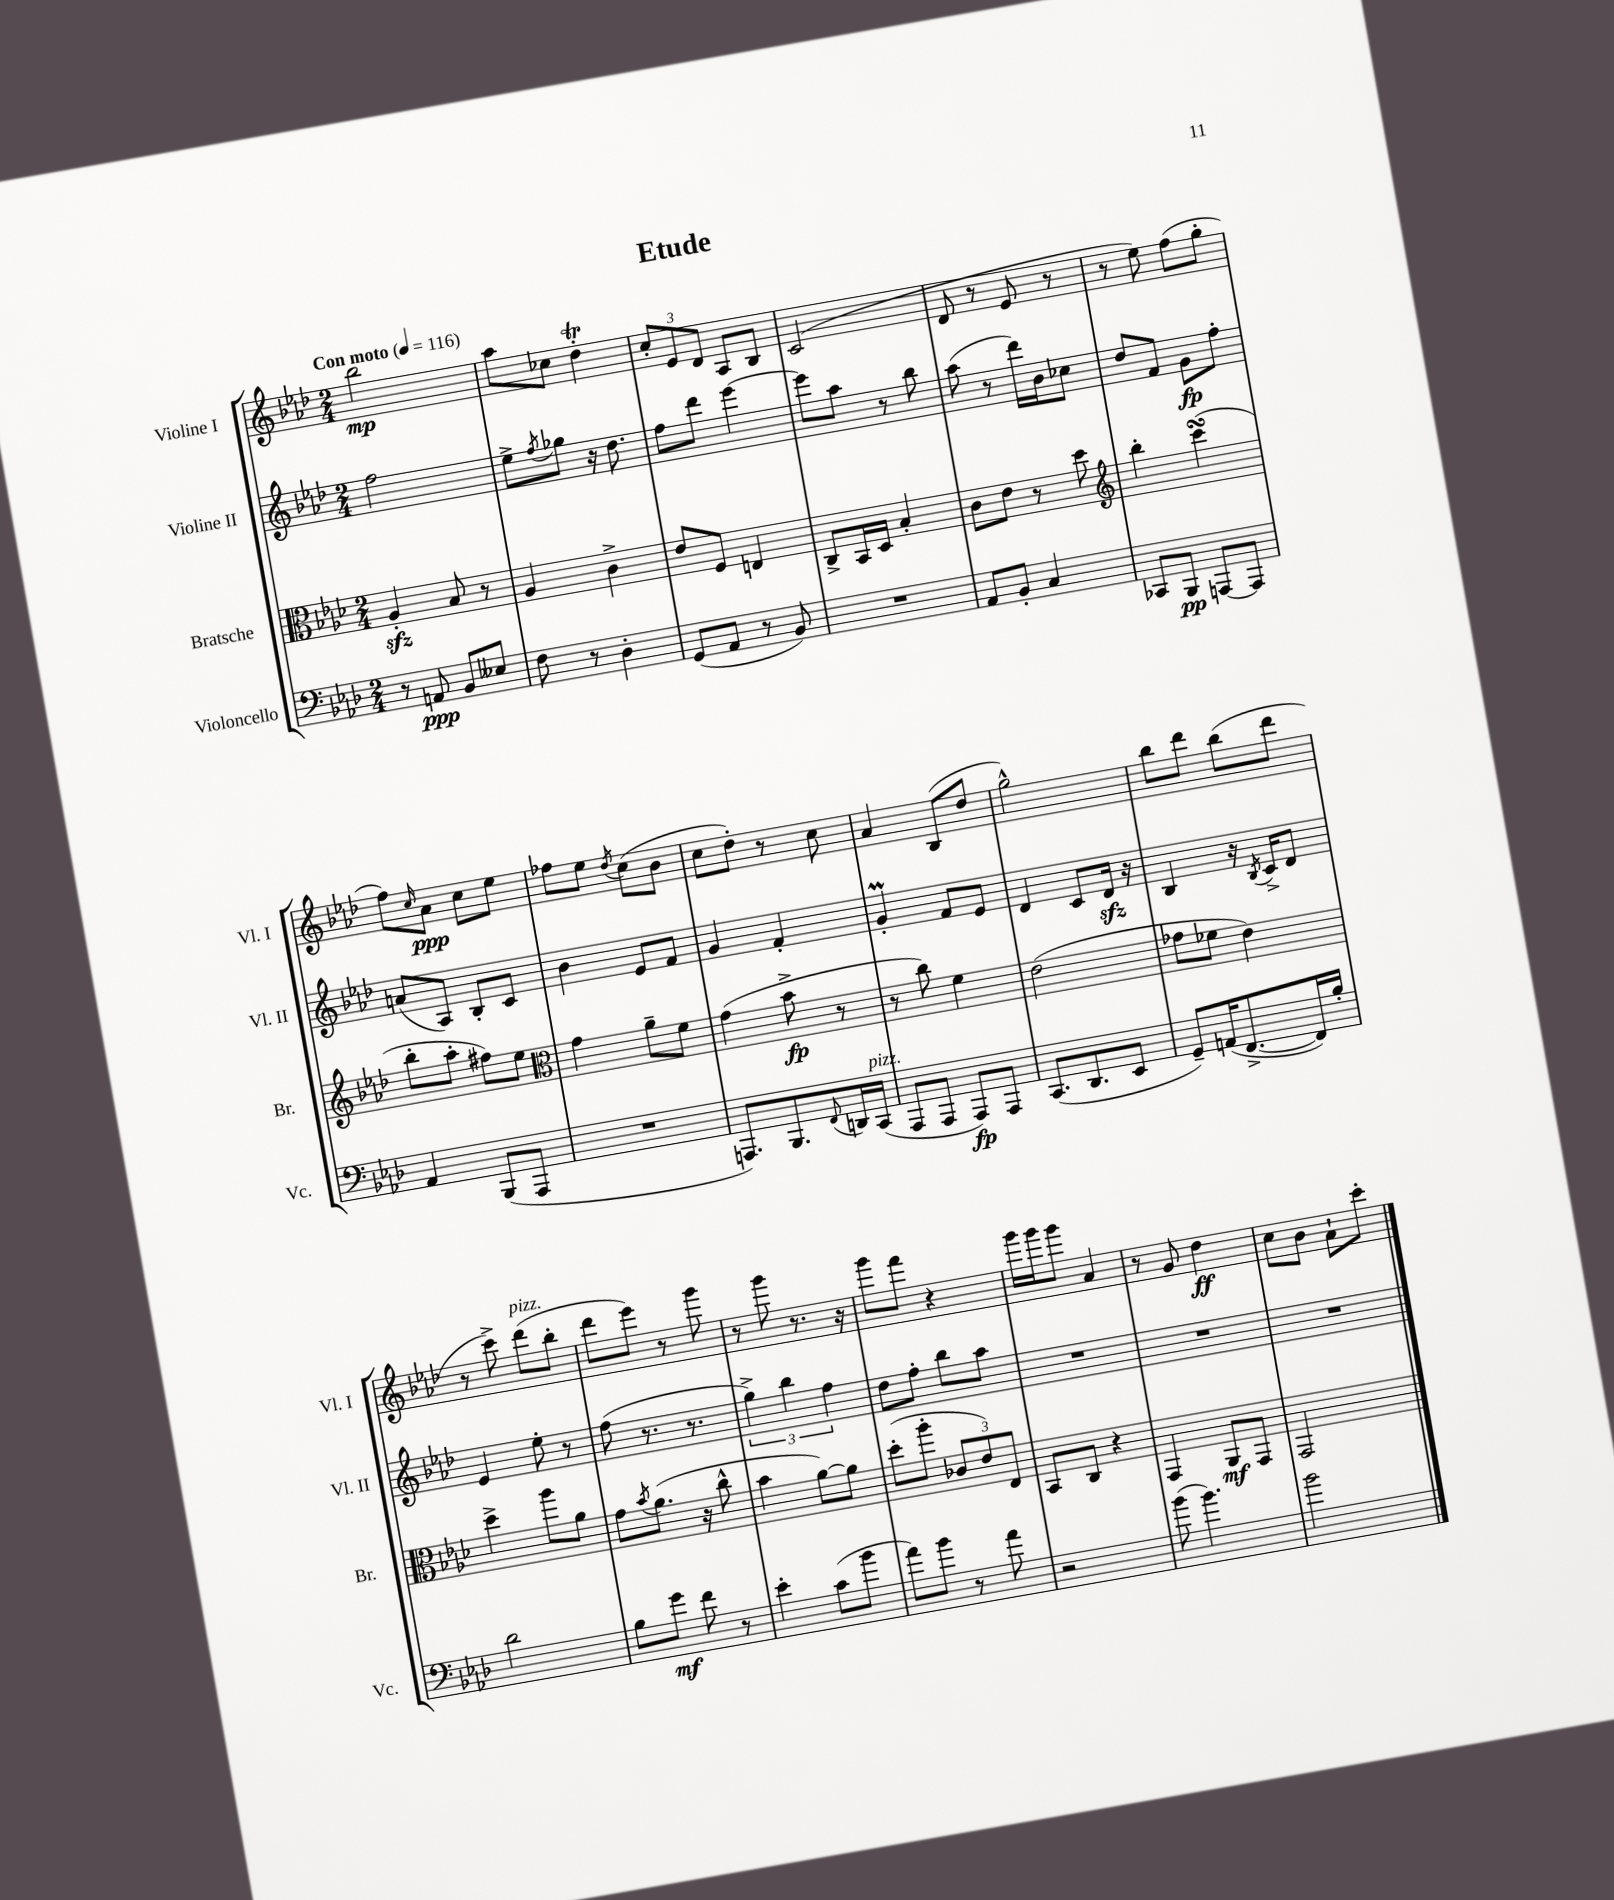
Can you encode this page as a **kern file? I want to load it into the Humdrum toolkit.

**kern	**dynam	**kern	**dynam	**kern	**dynam	**kern	**dynam
*part4	*part4	*part3	*part3	*part2	*part2	*part1	*part1
*staff4	*staff4	*staff3	*staff3	*staff2	*staff2	*staff1	*staff1
*I"Violoncello	*	*I"Bratsche	*	*I"Violine II	*	*I"Violine I	*
*I'Vc.	*	*I'Br.	*	*I'Vl. II	*	*I'Vl. I	*
*clefF4	*	*clefC3	*	*clefG2	*	*clefG2	*
*k[b-e-a-d-]	*	*k[b-e-a-d-]	*	*k[b-e-a-d-]	*	*k[b-e-a-d-]	*
*M2/4	*	*M2/4	*	*M2/4	*	*M2/4	*
*MM116	*	*MM116	*	*MM116	*	*MM116	*
=1	=1	=1	=1	=1	=1	=1	=1
!	!	!	!	!	!	!LO:TX:a:B:t=Con moto	!
8r	.	4A-zz'/	.	2ff\	.	2bb-\	mp
8AAn/	ppp	.	.	.	.	.	.
8BB-/L	.	8B-/	.	.	.	.	.
8E--X/J	.	8r	.	.	.	.	.
=2	=2	=2	=2	=2	=2	=2	=2
8F\	.	4A-/	.	8ee-^\L	.	8aa-\L	.
.	.	.	.	8qff/	.	.	.
8r	.	.	.	8gg-X\J	.	8cc-X\J	.
4D-'\	.	4c^\	.	16r	.	4dd-T'\	.
.	.	.	.	8.dd-\	.	.	.
=3	=3	=3	=3	=3	=3	=3	=3
(8GG/L	.	8e-/L	.	8ff\L	.	12cc'/L	.
.	.	.	.	.	.	12e-/	.
8AA-/J	.	8F/J	.	8ddd-\J	.	.	.
.	.	.	.	.	.	12d-/J	.
8r	.	4En/	.	[4eee-\	.	8A-/L	.
8BB-/)	.	.	.	.	.	8B-/J	.
=4	=4	=4	=4	=4	=4	=4	=4
2r	.	8C^/L	.	8eee-\L]	.	(2c/	.
.	.	16BB-/L	.	8aa-\J	.	.	.
.	.	16D-/JJ	.	.	.	.	.
.	.	4B-'/	.	8r	.	.	.
.	.	.	.	8bb-\	.	.	.
=5	=5	=5	=5	=5	=5	=5	=5
8AA-/L	.	8c\L	.	(8aa-\	.	8d-/	.
8BB-'/J	.	8e-\J	.	8r	.	8r	.
4C/	.	8r	.	16ddd-\LL)	.	8e-/	.
.	.	.	.	16b-\J	.	.	.
.	.	8dd-\	.	8cc-X\J	.	8r	.
=6	=6	=6	=6	=6	=6	=6	=6
*	*	*clefG2	*	*	*	*	*
8CC-X/L	.	4bb-'\	.	8dd-/L	.	8r	.
8BBB-/J	pp	.	.	8f/J	.	8ee-\)	.
[8AAAn/L	.	(4cccsSsS\	.	8g\L	fp	(8ff\L	.
8AAA/J]	.	.	.	8ff'\J	.	8gg'\J	.
!!LO:LB:g=z
=7	=7	=7	=7	=7	=7	=7	=7
4AA-/	.	8bb-'\L	.	(8an/L	.	8ff\L)	.
.	.	.	.	.	.	16qqcc/	.
.	.	8aa-'\J	.	8A-/J)	.	8a-\J	ppp
(8BBB-/L	.	8ff#X\L)	.	8B-'/L	.	8cc\L	.
8AAA-/J	.	8ee-\J	.	8c/J	.	8ee-\J	.
=8	=8	=8	=8	=8	=8	=8	=8
*	*	*clefC3	*	*	*	*	*
2r	.	4g\	.	4b-\	.	8ff-X\L	.
.	.	.	.	.	.	8ee-\J	.
.	.	.	.	.	.	8qdd-/	.
.	.	8a-~\L	.	8e-/L	.	(8cc\L	.
.	.	8f\J	.	8f/J	.	8b-\J	.
=9	=9	=9	=9	=9	=9	=9	=9
8.AAAn/L)	.	(4g\	.	4g/	.	8cc\L	.
.	.	.	.	.	.	8dd-'\J)	.
8.BBB-/	.	.	.	.	.	.	.
.	.	8b-^\	fp	4f'/	.	8r	.
8qqFF/	.	.	.	.	.	.	.
16DDn/L	.	8r	.	.	.	8cc\	.
!LO:TX:a:i:t=pizz.	!	!	!	!	!	!	!
(16CC/JJ	.	.	.	.	.	.	.
=10	=10	=10	=10	=10	=10	=10	=10
8AAA-/L	.	8r	.	4gm'/	.	4a-/	.
8AAA-/J	.	8cc\)	.	.	.	.	.
8AAA-/L)	fp	4f\	.	8f/L	.	(8B-/L	.
8AAA-/J	.	.	.	8e-/J	.	8dd-/J	.
=11	=11	=11	=11	=11	=11	=11	=11
(8.CC/L	.	(2e-\	.	4d-/	.	2gg^^\)	.
8.DD-/	.	.	.	.	.	.	.
.	.	.	.	8c/L	.	.	.
8EE-/J	.	.	.	16d-zz/Jk	.	.	.
.	.	.	.	16r	.	.	.
=12	=12	=12	=12	=12	=12	=12	=12
8GG~/L)	.	8g-X\L	.	4B-/	.	8bb-\L	.
(16AAn/K	.	8f-X\J	.	.	.	8ddd-\J	.
[8.FF^/	.	.	.	.	.	.	.
.	.	4e-\)	.	16r	.	(8bb-\L	.
.	.	.	.	8qB-/	.	.	.
.	.	.	.	16c^/KL	.	.	.
16FF/L])	.	.	.	8d-/J	.	8ddd-\J	.
16B-'/JJ	.	.	.	.	.	.	.
!!LO:LB:g=z
=13	=13	=13	=13	=13	=13	=13	=13
2d-\	.	4dd-^\	.	4e-/	.	8r	.
.	.	.	.	.	.	8ccc^\)	.
!	!	!	!	!	!	!LO:TX:a:i:t=pizz.	!
.	.	8aa-\L	.	8ee-'\	.	(8ddd-\L	.
.	.	8a-\J	.	8r	.	8bb-'\J	.
=14	=14	=14	=14	=14	=14	=14	=14
8B-\L	.	8g\L	.	(8ff\	.	8ddd-\L	.
.	.	8qb-/	.	.	.	.	.
8g\J	mf	(8.a-\J	.	8.r	.	8eee-\J)	.
8f\	.	.	.	.	.	8r	.
.	.	16r	.	8.r	.	.	.
8r	.	8cc^^\	.	.	.	8ggg\	.
=15	=15	=15	=15	=15	=15	=15	=15
4e-'\	.	4b-\	.	6gg^\)	.	8r	.
.	.	.	.	.	.	8ggg\	.
.	.	.	.	6bb-\	.	.	.
(8c\L	.	[8a-\L)	.	.	.	8.r	.
.	.	.	.	6ff\	.	.	.
8b-\J	.	8a-\J]	.	.	.	.	.
.	.	.	.	.	.	16r	.
=16	=16	=16	=16	=16	=16	=16	=16
8a-\L)	.	(8dd-'\L	.	8dd-\L	.	8ggg\L	.
8b-\J	.	8aa-'\J	.	8ff'\J	.	8fff\J	.
8r	.	12c-X/L	.	8bb-\L	.	4r	.
.	.	12e-/)	.	.	.	.	.
8a-\	.	.	.	8aa-\J	.	.	.
.	.	12E-/J	.	.	.	.	.
=17	=17	=17	=17	=17	=17	=17	=17
2r	.	8BB-/L	.	2r	.	16ggg\LL	.
.	.	.	.	.	.	16ggg\J	.
.	.	8C/J	.	.	.	8ggg\J	.
.	.	4r	.	.	.	4a-/	.
=18	=18	=18	=18	=18	=18	=18	=18
(8b-\	.	4GG/	.	2r	.	8r	.
4.b-\)	.	.	.	.	.	8g/	.
.	.	8AA-/L	mf	.	.	4dd-\	ff
.	.	8GG/J	.	.	.	.	.
=19	=19	=19	=19	=19	=19	=19	=19
2b-\	.	2GG/	.	2r	.	8cc\L	.
.	.	.	.	.	.	8b-\J	.
.	.	.	.	.	.	8a-`\L	.
.	.	.	.	.	.	8ccc'\J	.
==	==	==	==	==	==	==	==
*-	*-	*-	*-	*-	*-	*-	*-
